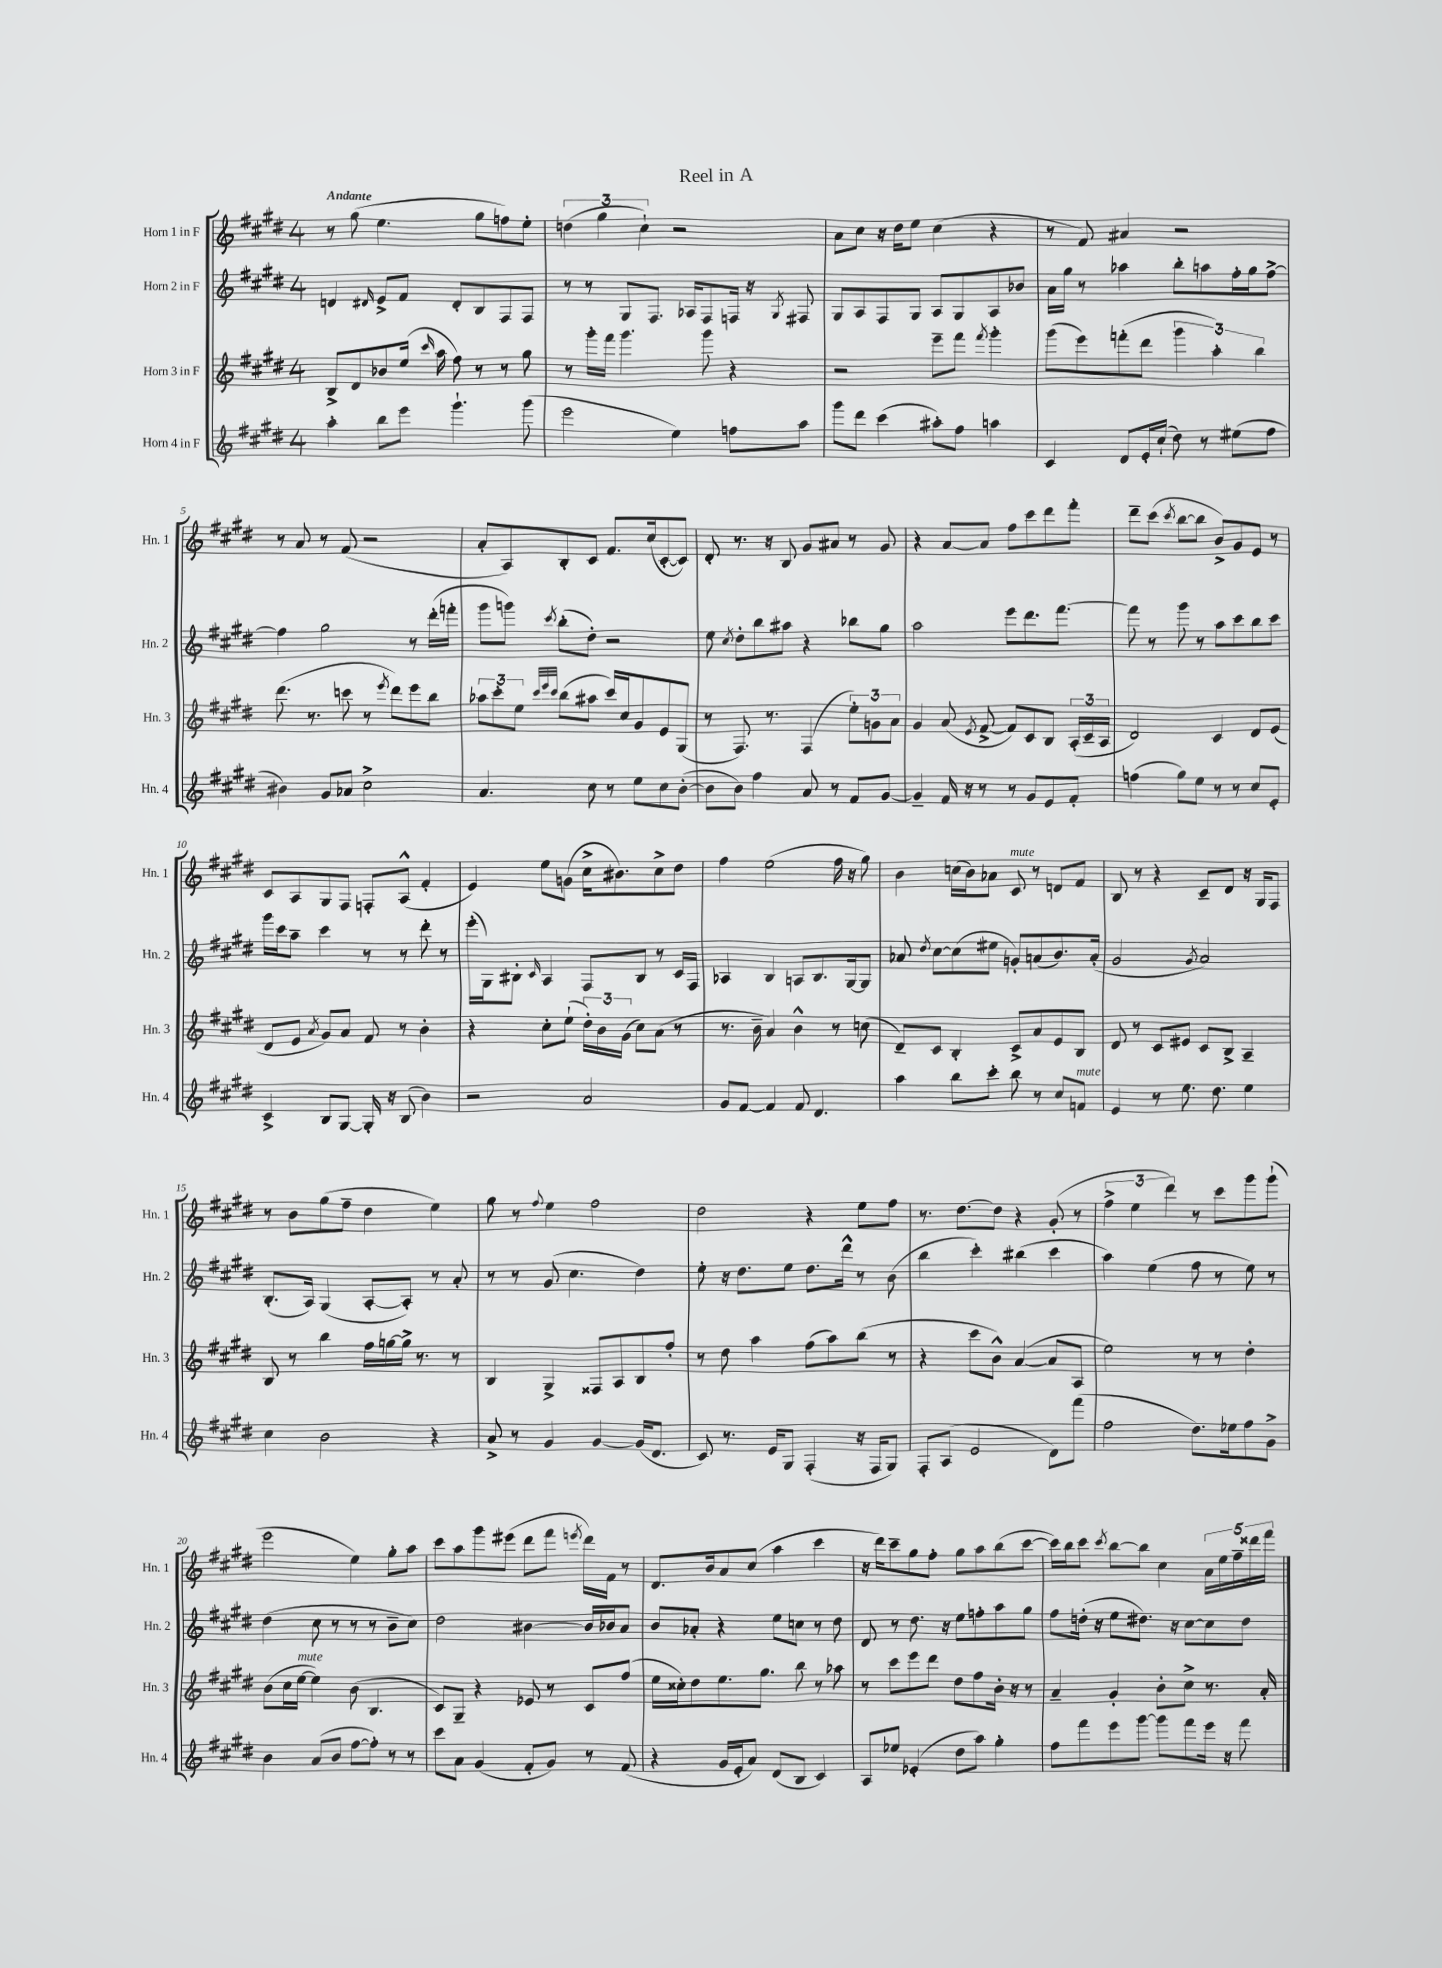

**kern	**kern	**kern	**kern
*staff4	*staff3	*staff2	*staff1
*clefG2	*clefG2	*clefG2	*clefG2
*k[f#c#g#d#]	*k[f#c#g#d#]	*k[f#c#g#d#]	*k[f#c#g#d#]
*M4/4	*M4/4	*M4/4	*M4/4
4aa'	8B^	4d	8r
.	8d#	.	(8gg#
.	.	16qqd#	.
8bb	8b-	8e^	4.ee
8eee	(16ee	8f#	.
.	16qqccc#	.	.
.	16aa	.	.
4.ggg#`	8ff#)	8d#'	.
.	8r	8B	8gg#
.	8r	8F#	8ff)
(8ggg#	8gg#	8F#	8ee'
=	=	=	=
2eee	8r	8r	(6dd
.	16ggg#'	8r	.
.	.	.	6gg#
.	16fff#	.	.
.	4.ggg#	8G#	.
.	.	.	6cc#`)
.	.	8.F#	.
4ee)	.	.	2r
.	.	16A-	.
.	8ggg#	8F#	.
8ff	4r	16F	.
.	.	16r	.
.	.	8qG#	.
8aa	.	8F#	.
=	=	=	=
8ggg#	2r	8G#	8a
8ddd#	.	8A	8cc#
(4ccc#	.	8F#	16r
.	.	.	16dd#
.	.	8G#	8ee
8aa#')	8eee~	8A	(4cc#
8ff#	8fff#	8G#	.
.	8qfff#	.	.
4aa	4ggg#'	8A	4r
.	.	8b-	.
=	=	=	=
4c#	(8ggg#	16a	8r
.	.	16gg#	.
.	8eee)	8r	8f#)
8d#	(8fff'	4aa-	4a#
16e'	8ddd#	.	.
(16cc#`	.	.	.
8dd#)	6ggg#	8bb'	2r
8r	.	8aa	.
.	6aa')	.	.
(8ee#	.	16ff#'	.
.	.	16gg#	.
.	6bb	.	.
8ff#	.	[8ff#^	.
=	=	=	=
4b#)	(8.ddd#	4ff#]	8r
.	.	.	8a
.	8.r	.	.
8g#	.	2gg#	8r
8a-	8ccc	.	(8f#
2cc#^	8r	.	2r
.	8qeee	.	.
.	8ddd#)	.	.
.	8eee	8r	.
.	8bb	(16ddd#'	.
.	.	16fff'	.
=	=	=	=
4.a	12aa-	8ggg#	8a'
.	12ccc#'	.	.
.	.	8ggg)	8A)
.	12ee	.	.
.	32qqccc#	.	.
.	32qqeee	.	.
.	32qqccc#	8qccc#	.
.	(8bb	(8bb'	8B'
8cc#	8aa#	8dd#')	8c#
8r	16ccc#)	2r	8.f#
.	16cc#	.	.
8ee	8g#	.	.
.	.	.	(16cc#
8cc#	8e	.	[8c#'
([8b'	(8G#	.	8c#])
=	=	=	=
8b]	8r	8ee	8d#'
.	.	8qcc#	.
8b)	8.F#)	8dd#'	8.r
4ff#	.	8bb	.
.	8.r	.	16r
.	.	8aa#	8B
8a	(4F#	4r	8g#
8r	.	.	8a#
8f#	12ee')	8bb-	8r
.	12g	.	.
[8g#	.	8gg#	8g#
.	12a	.	.
=	=	=	=
4g#~]	4g#	2aa	4r
16f#	(8a	.	[8a
16r	.	.	.
.	8qe	.	.
8r	[8f#^	.	8a]
8r	8f#])	8eee	8ff#
8g#	8c#	8.ddd#	8ccc#
8e	8B	.	8ddd#
.	.	[8.fff#	.
8f#'	(24A'	.	8fff#'
.	24c#~	.	.
.	24A	.	.
=	=	=	=
(4ff	2d#)	8fff#]	8ddd#~
.	.	8r	(8ccc#
.	.	.	8qccc#
8gg#)	.	8ggg#	[8bb
8ee	.	8r	8bb]
8r	4c#	8aa	8b^)
8r	.	8ccc#	8g#
8cc#	8d#	8bb	8e
8e'	(8e	8ccc#	8r
=	=	=	=
4c#^	8d#	16ggg#	8c#
.	.	16ccc#	.
.	8e	8aa~	8A
.	8qa	.	.
8B	8g#)	4ccc#	8G#
[8G#	8a	.	8F#
16G#']	8f#	8r	8F'
16r	.	.	.
(8B	8r	8r	(8A^^
4b)	4b'	8ddd#'	4f#'
.	.	8r	.
=	=	=	=
2r	4r	(16eee'	4e)
.	.	16G#)	.
.	.	8B#'	.
.	.	16qqc#	.
.	8cc#'	4A	8ee
.	(8ee`	.	(8g
2a	24dd#')	8F#	16cc#^
.	24b	.	.
.	.	.	8.b#)
.	(24g#	.	.
.	8cc#)	8B#	.
.	(8a	8r	8cc#^
.	8r	16c#	8dd#
.	.	16F#	.
=	=	=	=
8g#	8.r	4A-	4ff#
[8f#	.	.	.
.	16b~	.	.
4f#]	4a)	4B	(2ee
8f#	4b^^	8A	.
4.d#	.	8.B	.
.	8r	.	16ff#
.	.	[16G#	16r
.	(8cc	8G#]	8gg#)
=	=	=	=
4aa	8d#~)	8a-	4b
.	.	8qdd#	.
.	8c#	[8cc#	.
8bb	4B'	(8cc#]	(16cc
.	.	.	16b)
8ccc#'	.	8ee#	8a-
8bb	8c#^	8g')	8c#
8r	8a	(8a	8r
8cc#	8e	8.b)	8d
8f	8B	.	8f#
.	.	(16a'	.
=	=	=	=
4e	8d#	2g#	8B
.	8r	.	8r
8r	8c#	.	4r
8.ee	8e#	.	.
.	.	8qg#	.
.	8c#	2a)	8c#~
8.dd#	.	.	.
.	8B^	.	8d#
4ee	4A~	.	16r
.	.	.	16G#
.	.	.	8F#
=	=	=	=
4cc#	8B	(8.B'	8r
.	8r	.	8b
.	.	16A)	.
2b	4bb	(4G#	(8gg#
.	.	.	8ff#~
.	16ff#	[8A'	4dd#
.	[16gg	.	.
.	16gg^]	8A'])	.
.	8.r	.	.
4r	.	8r	4ee)
.	8r	8a'	.
=	=	=	=
8a^	4B	8r	8gg#
8r	.	8r	8r
.	.	.	8qqff#
4g#	4G#^	(8g#	4ee
.	.	4.cc#	.
[4g#	8F##	.	2ff#
.	8A	.	.
(16g#]	8B	4dd#)	.
8.d#	.	.	.
.	8ff#'	.	.
=	=	=	=
8c#)	8r	8ee'	2dd#
8.r	8dd#	16r	.
.	.	8.dd#	.
.	4aa	.	.
16e	.	.	.
8G#	.	8ee	.
(4F#'	(8ff#	8.dd#	4r
.	8aa)	.	.
.	.	16ddd#^^	.
16r	(8bb	8r	8ee
16F#	.	.	.
8G#)	8r	(8b	8ff#
=	=	=	=
8F#'	4r	4bb	8.r
(8A	.	.	.
.	.	.	[8.dd#
2e	8ccc#	4ccc#')	.
.	8b^^)	.	8dd#]
.	([4a	(4bb#	4r
8d#)	8a]	4ccc#	(8g#'
(8fff#	8A	.	8r
=	=	=	=
2ff#	2ee)	4aa)	6ff#^
.	.	.	6ee
.	.	(4ee	.
.	.	.	6ddd#)
8.dd#)	8r	8ff#	8r
.	8r	8r	8ccc#
16ee-	.	.	.
8ff#	4dd#'	8ee)	8ggg#
8g#^	.	8r	(8ggg#`
=	=	=	=
4b	(8b	(4dd#	2eee
.	16cc#	.	.
.	[16ee	.	.
(8a	4ee])	8cc#	.
8b	.	8r	.
[8ff#	(8b	8r	4ee)
8ff#'])	4.B	8r	.
8r	.	8b~	8gg#'
8r	.	8cc#)	8aa
=	=	=	=
8ccc#	8c#)	2dd#	8ccc#
8a	8G#~	.	8aa
(4g#	4r	.	8ggg#
.	.	.	(8eee#
8f#'	8e-	[4b#	8ddd#
8g#)	8r	.	8fff#
.	.	.	8qeee
8r	8c#	16b#]	16ddd#)
.	.	16b-	16f#
(8f#	(8ff#	8a	8r
=	=	=	=
4r	16ee	8b	8.d#
.	16cc##')	.	.
.	8dd#	8a-'	.
.	.	.	16b
16g#	8.ee	4r	8a
16e'	.	.	.
8a)	.	.	(8cc#
.	8.gg#	.	.
(8d#	.	8ee	4aa
8B	8bb	8cc	.
4c#)	8r	8r	4ccc#
.	8aa-	8dd#	.
=	=	=	=
8A	8r	8d#	16r
.	.	.	16ddd#)
8ee-	8ccc#	8r	8ccc#~
(4e-'	8eee	8.dd#	8gg#
.	8ddd#	.	8ff#'
.	.	16r	.
8dd#	8dd#	8ee	8gg#
8aa)	8ff#	8ff'	8aa
4gg#'	16b'	8aa	(8bb
.	16r	.	.
.	8r	8gg#	[8ccc#
=	=	=	=
8ff#	4a~	8ff#	16ccc#])
.	.	.	16bb
8fff#	.	(16dd'	8ccc#
.	.	16r	.
.	.	.	8qccc#
8eee	4g#'	8ee	[8bb
[8ggg#	.	8.dd#)	8bb]
8ggg#]	8b'	.	4cc#
.	.	16r	.
8fff#	8cc#^	[8cc#	.
16eee	8.r	8cc#]	20a
.	.	.	20ee
16r	.	.	.
.	.	.	20ff#~
8fff#	.	8dd#	.
.	.	.	20ddd##
.	16a'	.	.
.	.	.	20fff#
==	==	==	==
*-	*-	*-	*-
